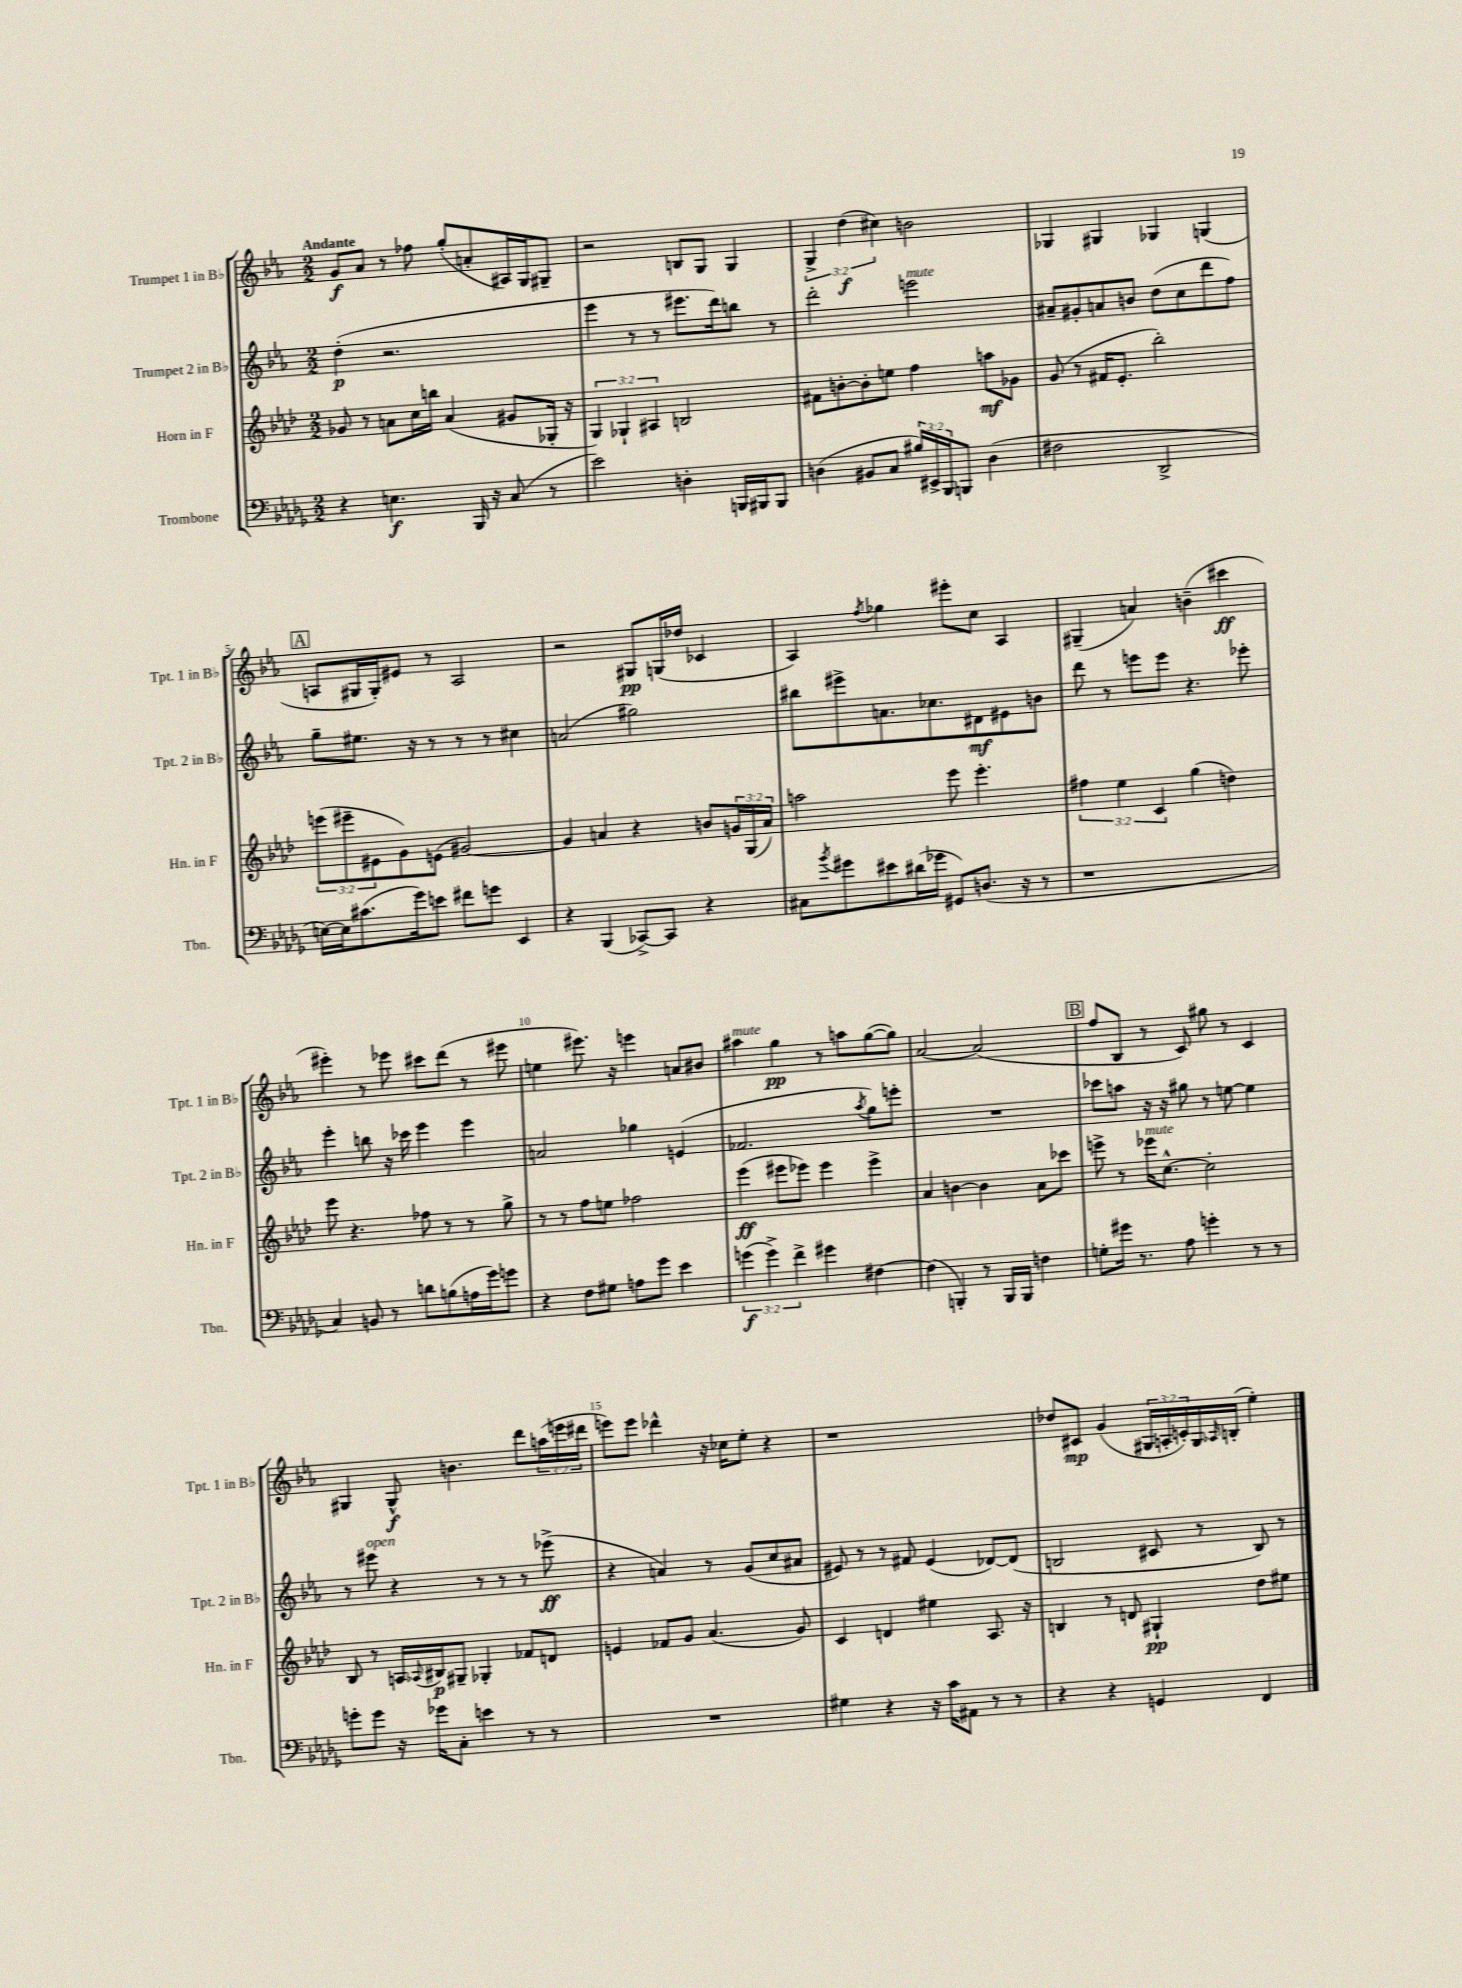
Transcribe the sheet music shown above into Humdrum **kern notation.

**kern	**kern	**kern	**kern
*staff4	*staff3	*staff2	*staff1
*clefF4	*clefG2	*clefG2	*clefG2
*k[b-e-a-d-g-]	*k[b-e-a-d-]	*k[b-e-a-]	*k[b-e-a-]
*M2/2	*M2/2	*M2/2	*M2/2
4r	8g-/	(4dd'\	8g/L
.	8r	.	8a-/J
4.E\	8a\L	2.r	8r
.	16cc\L	.	8ff-\
.	16bb\JJ	.	.
.	(4a/	.	(8gg'/L
16BBB-/	.	.	8a'/
16r	.	.	.
(8C/	8g#/L	.	16A#/L)
.	.	.	16G/J
8r	16G-'/Jk	.	8G#~/J
.	16r	.	.
=	=	=	=
2e-\)	6G/)	4eee-\	2r
.	6G-`/	.	.
.	.	8r	.
.	6A#/	.	.
.	.	8r	.
4D'\	2B/	8.eee#\L	8B/L
.	.	.	8G/J
.	.	16ddd\k)	.
16BBB/LL	.	8bb\J	4G/
16BBB#/J	.	.	.
8BBB#/J	.	8r	.
=	=	=	=
(4D\	8f#\L	2ddd'\	6G^/
.	[8b'\	.	.
.	.	.	(6dd\
8BB#/L	8b'\]	.	.
.	.	.	6cc#\)
8C/J	8ee\J	.	.
24B#/LL)	4ff\	2eee\	2b\
24EE#^/	.	.	.
24BBB-/J	.	.	.
8BBB/J	.	.	.
(4D\	8aa\L	.	.
.	8g-\J	.	.
=	=	=	=
2F#\	(8g/	8a#~/L	4G-/
.	8r	8g#'/	.
.	16f#/LK	8a/	4G#/
.	8.e-'/J	.	.
.	.	8b/J	.
2DD-^/	2bb-'\)	(8dd\L	4G-/
.	.	8cc\	.
.	.	8ddd\	(4G/
.	.	8ff\J)	.
=	=	=	=
[16E\LL)	(12eee\L	8gg~\L	8A/L
16E\]J	.	.	.
.	12eee#~\	.	.
(8.c#\	.	8.ee#\J	16G#/L
.	12e#\	.	.
.	.	.	16G#'/J)
.	8g\)	.	8e#/J
16g-\k)	.	16r	.
8e\J	(8e\J	8r	8r
8f#\L	[2g#/)	8r	2A/
8g\J	.	8r	.
4EE-/	.	4cc#\	.
=	=	=	=
4r	4g#/]	(2a/	2r
(4BBB-/	4a/	.	.
[8CC-^/L)	4r	2gg#\)	8G#/L
8CC-/]J	.	.	(16G/L
.	.	.	16dd-/JJ
4r	8b/L	.	4c-/
.	24g/L	.	.
.	(24G/	.	.
.	24a/JJ)	.	.
=	=	=	=
8C#\L	2aa\	8bb#\L	4A-/)
8qb-/	.	.	.
8g#\	.	8eee#^\	.
.	.	.	8qff/
8e#\	.	8.a\	4gg-\
(16d#\L	.	.	.
16g-\JJ	.	8.cc-\	.
8GG#/L)	8eee-\	.	8eee#'\L
(8.D/J	4.eee-'\	8d#\	8cc\J
.	.	8e#\	4A-/
16r	.	.	.
8r	.	8b\J	.
=	=	=	=
1r	6ff#\	8ddd\	(4G#~/
.	.	8r	.
.	6ee-\	.	.
.	.	8eee\L	4a/)
.	6c/	.	.
.	.	8eee\J	.
.	(4gg\	4.r	(4b~\
.	4dd\)	.	4ccc#\
.	.	8eee-'\	.
=	=	=	=
4C/)	8eee-\	4eee-'\	4eee#'\)
.	4.r	.	.
8BB/	.	8bb\	8r
8r	.	16r	8eee-\
.	.	16ccc-\	.
8d\L	8ff-\	4eee-\	8ccc#\L
(8B\	8r	.	(8ddd\J
16A\L	8r	4eee-\	8r
16g-\J)	.	.	.
8g\J	8gg^\	.	8eee#\
=	=	=	=
4r	8r	2a/	4ee\
.	8r	.	.
8F\L	8ff\L	.	8.eee#\)
8G#\J	8ee\J	.	.
.	.	.	16r
8A\L	2ff-\	4gg-\	4eee\
8g-\J	.	.	.
4e-\	.	(4e/	8a/L
.	.	.	8b#/J
=	=	=	=
(6g\	(4eee-\	2.f-/	4aa#\
6g^\)	.	.	.
.	8eee#\L	.	4gg\
6f^\	.	.	.
.	8eee-\J)	.	.
4g#\	4eee-\	.	8r
.	.	.	8aa\L
.	.	8qaa-/	.
[4F#\	4eee-^\	8gg\L)	([8gg\
.	.	8eee'\J	8gg\]J)
=	=	=	=
(4F#\]	4a-/	1r	[2a-/
4BBB'/)	[4b\	.	.
8r	4b\]	.	(2a-/]
16BBB/LL	.	.	.
16BBB/JJ	.	.	.
4F\	8a-\L	.	.
.	8ccc-\J	.	.
=	=	=	=
8G'\L	8eee^\	8ccc-\L	8ff/L
16g#\Jk	8r	8aa\J	8B-/J
8.r	.	.	.
.	16eee-\LK	16r	8r
.	[8.cc^^\J	16r	.
8A-\	.	8gg#\	8c/)
4g'\	2cc'\]	8r	8gg#\
.	.	[8ee\	8r
8r	.	4ee\]	4c/
8r	.	.	.
=	=	=	=
8g'\L	8B-/	8r	4G#/
8g\J	8r	8eee#\	.
16r	16A/LL	4r	8G#^^/
.	8qqA-/	.	.
16g-\LK	16B#/J	.	.
8C'\J	8G#~/J	.	4.b\
4e\	4G-'/	8r	.
.	.	8r	.
8r	8f-/L	8r	8ddd\L
8r	8d/J	(8eee-^\	(24aa\L
.	.	.	24eee\
.	.	.	24ddd#\JJ
=	=	=	=
1r	4e/	4r	8eee\L)
.	.	.	8eee\J
.	8f-/L	4a/)	4ddd-^^\
.	8g/J	.	.
.	(4.a-/	8r	16r
.	.	.	16cc-\LK
.	.	(8g/L	8ee-'\J
.	.	8cc/	4r
.	8g/)	8a#/J	.
=	=	=	=
4G#\	4c/	8e#/)	1r
.	.	8r	.
4r	4d/	8r	.
.	.	8f#/	.
16r	4ee#\	(4e#/	.
16c\LK	.	.	.
8AA#\J	.	.	.
8r	8.A-/	[8d-/L)	.
8r	.	(8d-/]J	.
.	16r	.	.
=	=	=	=
4r	4B/	2B/	8dd-/L
.	.	.	8c#/J
4r	8r	.	(4g/
.	8d/	.	.
4GG/	4G#`/	8c#/	24G#/LL
.	.	.	24A'/
.	.	.	24c'/)
.	.	8r	16G#/
.	.	.	16qqA-/
.	.	.	(16B'/JJ
4FF/	8dd-\L	8B/)	4ee-'\)
.	8ee#\J	8r	.
==	==	==	==
*-	*-	*-	*-
